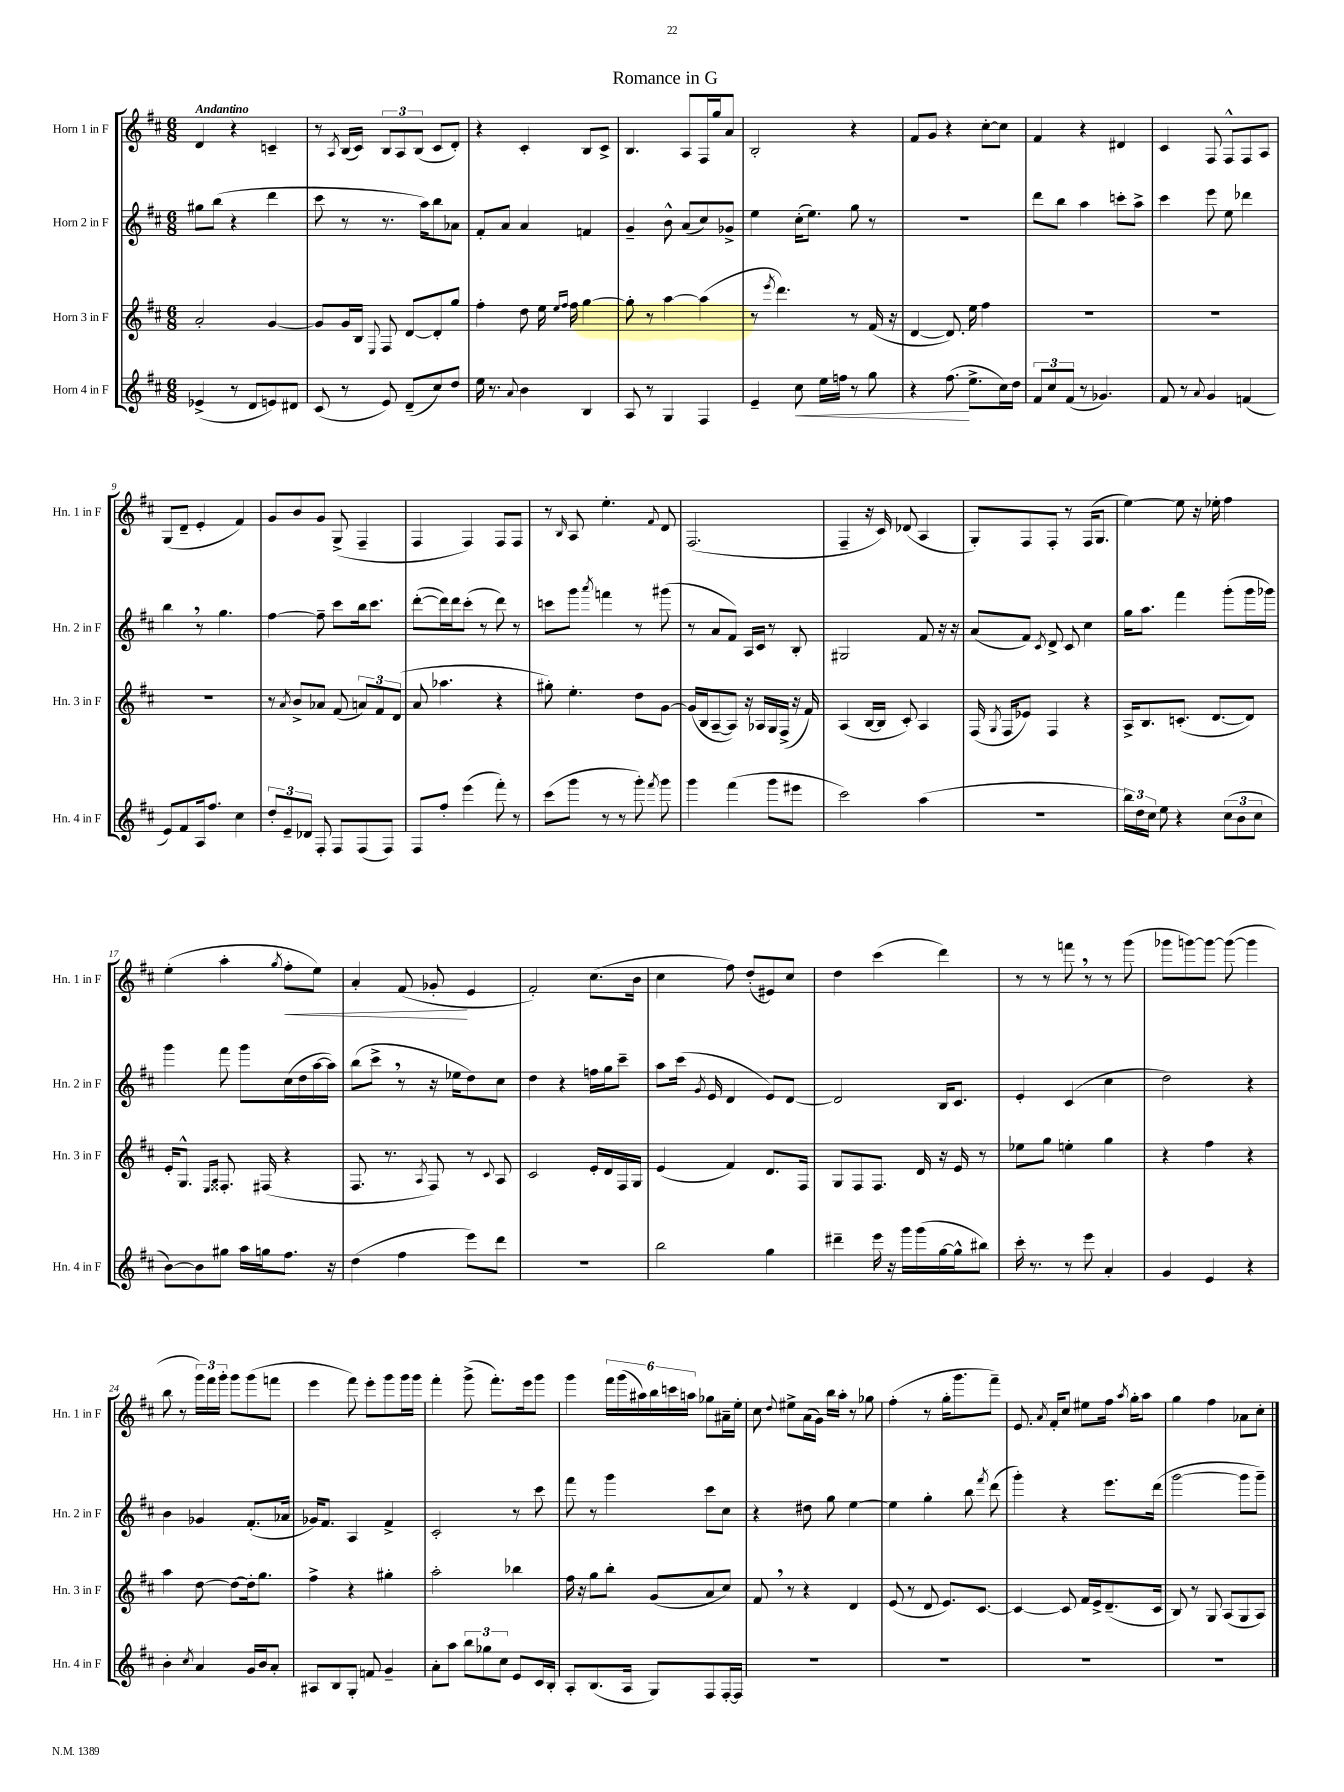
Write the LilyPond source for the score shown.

\header { title = "Romance in G" }
<<
\new StaffGroup <<
\new Staff = "s0" \with { instrumentName = "Horn 1 in F" shortInstrumentName = "Hn. 1 in F" } {
    \clef treble \key d \major \numericTimeSignature \time 6/8 \tempo "Andantino"
    \autoBeamOff d'4 r4 c'4-- |
    r8 \acciaccatura { a8 } b16[( cis'16]) \tuplet 3/2 { b8[ a8 b8]( } cis'8[ d'8]-.) |
    r4 cis'4-. b8[ cis'8]-> |
    b4. a8[ fis16 g''16 a'8] |
    b2-. r4 |
    fis'8[ g'8] r4 cis''8[~-. cis''8] |
    fis'4 r4 dis'4 |
    cis'4 fis8 fis8[-^ fis8 a8] |
    g8[( d'8]-- e'4-. fis'4) |
    g'8[ b'8 g'8] g8->( fis4-- |
    fis4 fis4) fis8[ fis8] |
    r8 \grace { b16 } a8 e''4.-. \appoggiatura { fis'8 } d'8 |
    fis2.( |
    fis4-- r16 cis'16) des'8( a4 |
    g8[-.) fis8 fis8]-. r8 fis16[( g8.] |
    e''4~) e''8 r16 ees''16-. fis''4 |
    e''4-.( a''4-. \acciaccatura { g''8 } fis''8[-.\< e''8]) |
    a'4-. fis'8( ges'8-.\! e'4 |
    fis'2-.) cis''8.[( b'16] |
    cis''4 fis''8) d''8[-.( eis'8) cis''8] |
    d''4 cis'''4( d'''4) |
    r8 r8 f'''8 \breathe r8 r8 g'''8( |
    ges'''8[ g'''8~) g'''8]~ g'''8~( g'''4 |
    b''8 r8 \tuplet 3/2 { g'''16[) fis'''16 g'''16]-. } g'''8[ g'''8( f'''8] |
    e'''4 fis'''8) e'''8[-. g'''8 g'''16 g'''16] |
    fis'''4-. g'''8->( fis'''8.[-.) e'''16 g'''8] |
    g'''4 \tuplet 6/4 { fis'''16[ g'''16( ais''16) b''16 c'''16 a''16] } ges''8[ ais'16-- e''16]-. |
    cis''8 \appoggiatura { d''8 } eis''8[-> a'16( g'16]) b''16[ a''16]-. r8 ges''8 |
    fis''4-.( r8 g''16[-. g'''8. fis'''8]--) |
    e'8. \acciaccatura { a'8 } fis'16[-. cis''8] eis''8[ fis''16] \acciaccatura { a''8 } g''16[-. a''8] |
    g''4 fis''4 aes'8[ cis''8]-. \bar "|." |
}
\new Staff = "s1" \with { instrumentName = "Horn 2 in F" shortInstrumentName = "Hn. 2 in F" } {
    \clef treble \key d \major \numericTimeSignature \time 6/8
    \autoBeamOff gis''8[ b''8]( r4 d'''4 |
    cis'''8 r8 r8. a''16[) b''8 aes'8] |
    fis'8[-. a'8] a'4 f'4 |
    g'4-- b'8-^ a'8[( cis''8) ges'8]-> |
    e''4 cis''16[-.( e''8.]) g''8 r8 |
    R2. |
    d'''8[ b''8] a''4 c'''8[-. a''8]-> |
    cis'''4 e'''8 e''8 des'''4 |
    b''4 \breathe r8 g''4. |
    fis''4~ fis''8-- cis'''8[ b''16 cis'''8.] |
    d'''8[~-.( d'''16) d'''16 cis'''8]-.( r8 d'''8) r8 |
    c'''8[ g'''8] \acciaccatura { a'''8 } f'''4 r8 gis'''8( |
    r8 a'8[ fis'8]) a16[ cis'16] r8 b8-. |
    gis2 fis'8 r16 r16 |
    a'8[( fis'8]) \acciaccatura { cis'8 } d'8-> cis'8 cis''4 |
    g''16[ a''8.] fis'''4 g'''8[-.( g'''16 ges'''16]) |
    g'''4 fis'''8 g'''8[ cis''16( d''16 a''16~ a''16]) |
    b''8[( cis'''8]-> \breathe r8 r16 ees''16[ d''8) cis''8] |
    d''4 r4 f''16[ g''16 cis'''8]-- |
    a''8[ cis'''16]( \acciaccatura { g'8 } e'16 d'4 e'8[) d'8]~ |
    d'2 b16[ cis'8.] |
    e'4-. cis'4( cis''4 |
    d''2) r4 |
    b'4 ges'4 fis'8.[-.( aes'16] |
    ges'16[) fis'8.] a4 fis'4-> |
    cis'2-. r8 cis'''8 |
    fis'''8 r8 g'''4 cis'''8[ cis''8] |
    r4 dis''8 g''8 e''4~ |
    e''4 g''4-. b''8 \acciaccatura { fis'''8 } d'''8( |
    g'''4-.) r4 e'''8.[ d'''16]( |
    g'''2~ g'''8[ g'''8]--) \bar "|." |
}
\new Staff = "s2" \with { instrumentName = "Horn 3 in F" shortInstrumentName = "Hn. 3 in F" } {
    \clef treble \key d \major \numericTimeSignature \time 6/8
    \autoBeamOff a'2-. g'4~ |
    g'8[ g'16 b16] \appoggiatura { e8 } fis8 d'8[~ d'8-. g''8] |
    fis''4-. d''8 e''16 \grace { e''16[ fis''16] } fis''16 g''4~ |
    g''8-. r8 a''4~ a''4( |
    r8 \acciaccatura { e'''8 } d'''4.) r8 fis'16( r16 |
    d'4~ d'8.) e''16 fis''4 |
    R2. |
    R2. |
    R2. |
    r8 \acciaccatura { a'8 } b'8[-> aes'8] fis'8( \tuplet 3/2 { a'8[) fis'8 d'8]( } |
    a'8 aes''4. r4 |
    gis''8-.) e''4.-. d''8[ g'8]~ |
    g'16[( b16 a8~-- a8]) r16 aes16[ g16 fis16]->( r16 fis'16) |
    a4( b16[~ b16] cis'8-.) a4 |
    fis16( \acciaccatura { g8 } fis16[ ees'8]) fis4 r4 |
    a16[-> b8. c'8.]-.( d'8.[~ d'8]) |
    e'16[-. g8.]-^ \grace { e16[ a16] } fisis8.-. fis16( r4 |
    fis8. r8. \acciaccatura { a8 } fis8) r8 \appoggiatura { cis'8 } a8 |
    cis'2 e'16[-. d'16 fis16 g16] |
    e'4( fis'4) d'8.[ fis16] |
    g8[ fis8 fis8.] d'16 r16 e'16 r8 |
    ees''8[ g''8] e''4-. g''4 |
    r4 fis''4 r4 |
    a''4 d''8~ d''8[~ d''16-. g''8.] |
    fis''4-> r4 gis''4-. |
    a''2-. bes''4 |
    fis''16 r16 g''8[ b''8]-. g'8[( a'8 cis''8]) |
    fis'8 \breathe r8 r4 d'4 |
    e'8( r8 d'8 e'8.[) cis'8.]~ |
    cis'4~ cis'8 fis'16[ e'16-> d'8.--( cis'16] |
    b8) r8 g8 a8[( g8 a8]) \bar "|." |
}
\new Staff = "s3" \with { instrumentName = "Horn 4 in F" shortInstrumentName = "Hn. 4 in F" } {
    \clef treble \key d \major \numericTimeSignature \time 6/8
    \autoBeamOff ees'4->( r8 d'8[ e'8) dis'8] |
    cis'8( r8 e'8) d'8[--( cis''8) d''8] |
    e''16 r8. \appoggiatura { a'8 } b'4 b4 |
    a8 r8 g4 fis4 |
    e'4-- cis''8\< e''16[ f''16] r8 g''8 |
    r4 fis''8.\!( e''8.[-> cis''16) d''16] |
    \tuplet 3/2 { fis'8[ cis''8 fis'8]( } r8 ges'4.) |
    fis'8 r8 \appoggiatura { a'8 } g'4 f'4( |
    e'8[) fis'8 a16 fis''8.] cis''4 |
    \tuplet 3/2 { d''8[-. e'8-- des'8] } fis8-. fis8[ fis8( fis8]) |
    fis8[ fis''8]-. e'''4( fis'''8-.) r8 |
    cis'''8[( g'''8] r8 r8 g'''8-.) \acciaccatura { fis'''8 } g'''8 |
    g'''4 fis'''4( g'''8[ eis'''8] |
    cis'''2) a''4( |
    R2. |
    \tuplet 3/2 { b''16[) d''16 cis''16] } e''8 r4 \tuplet 3/2 { cis''8[( b'8 cis''8] } |
    b'8[~) b'8 gis''8] a''16[ g''16 fis''8.] r16 |
    d''4( fis''4 e'''8[) d'''8] |
    R2. |
    b''2 g''4 |
    dis'''4-- e'''16 r16 g'''16[ g'''16( g''16~ g''16-^ bis''8]) |
    cis'''16-. r8. r8 e'''8 a'4-. |
    g'4 e'4 r4 |
    b'4-. \acciaccatura { cis''8 } a'4 g'16[ b'16 a'8]-. |
    ais8[ b8 g8]-. f'8 g'4-- |
    a'8[-. a''8] \tuplet 3/2 { b''8[ ges''8 cis''8] } e'8[ cis'16 b16]-. |
    a8[-. b8.( a16] g8[) fis8 fis16~-. fis16] |
    R2. |
    R2. |
    R2. |
    R2. \bar "|." |
}
>>
>>
